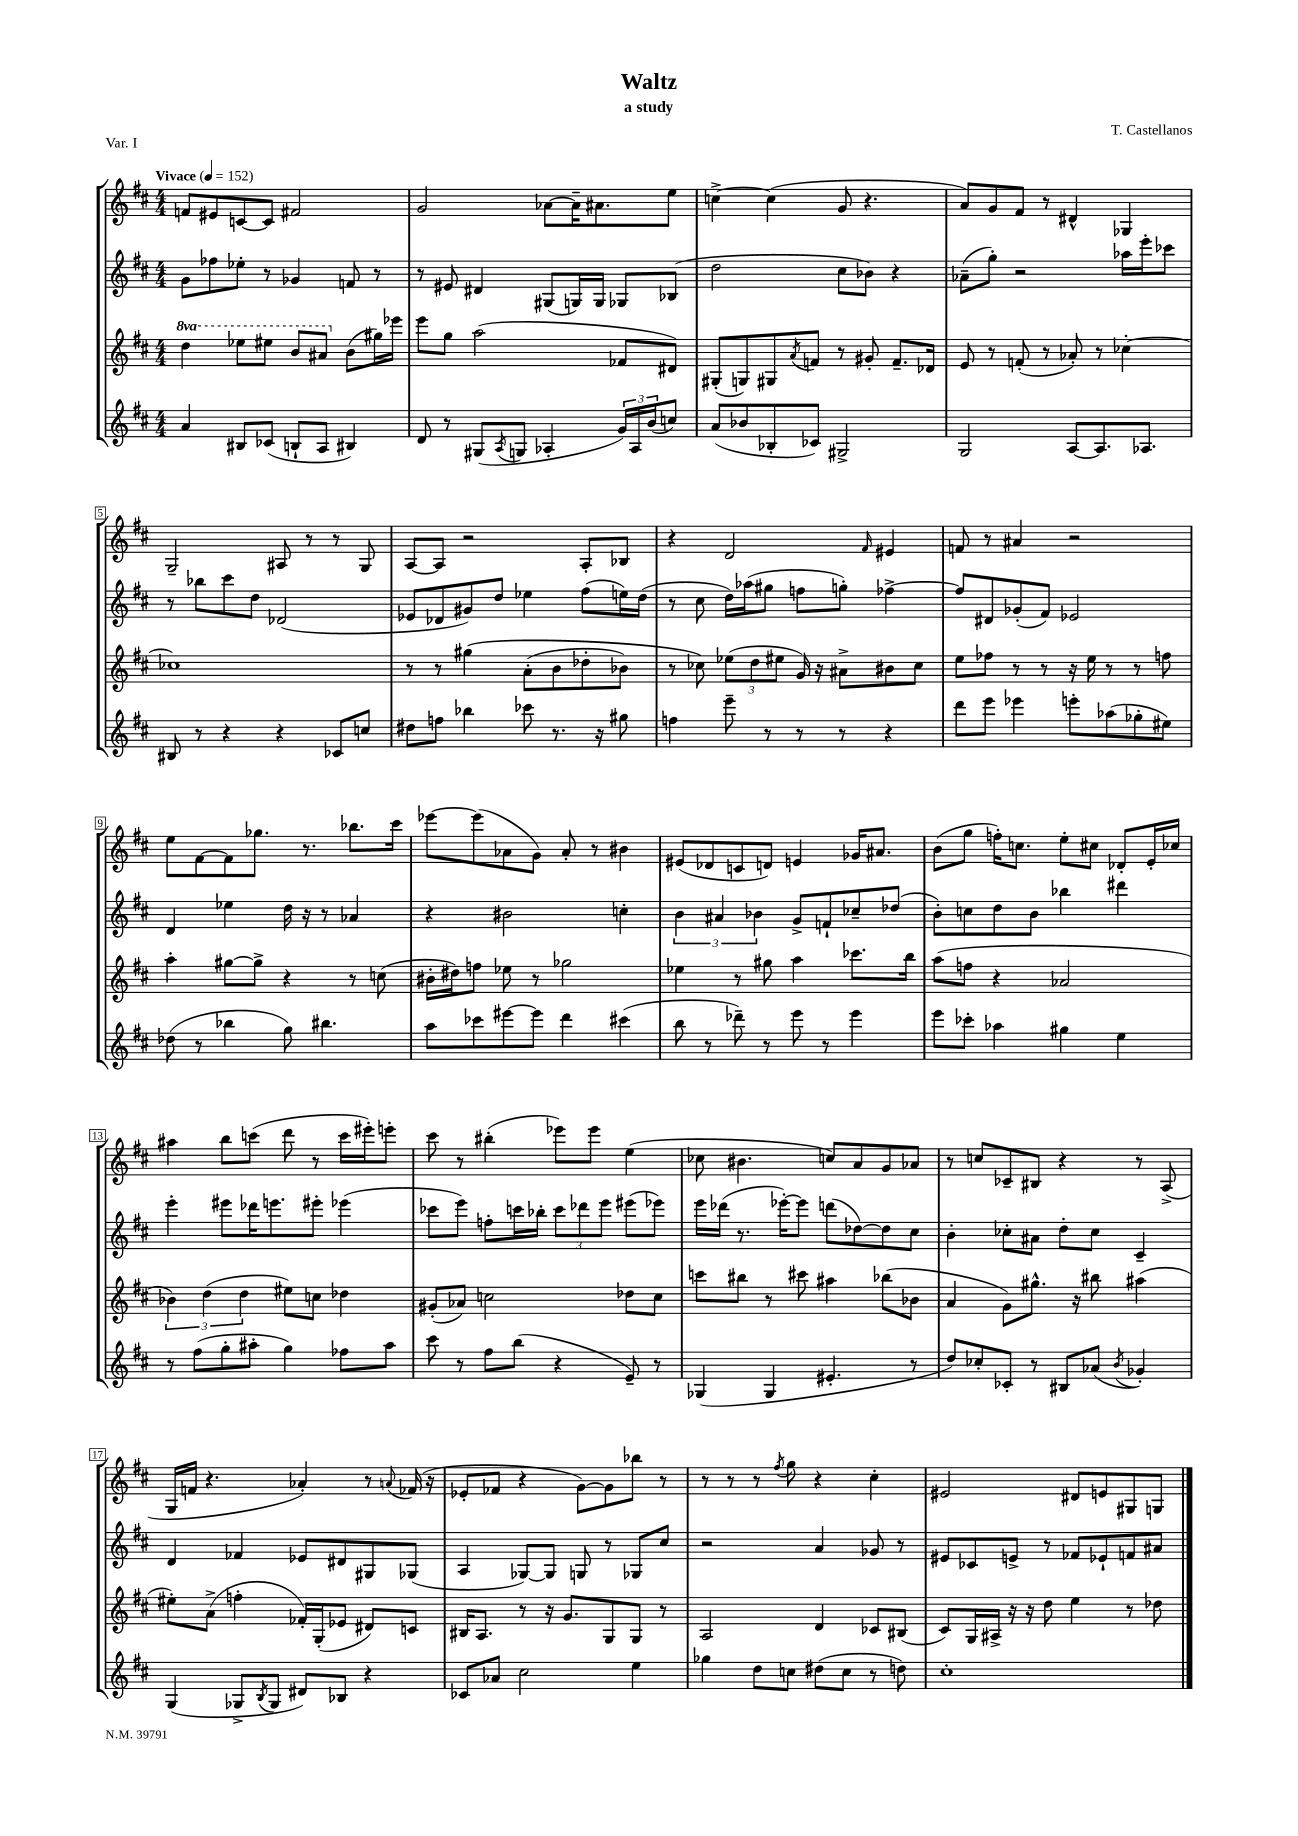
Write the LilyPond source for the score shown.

\header { title = "Waltz" composer = "T. Castellanos" subtitle = "a study" piece = "Var. I" }
<<
\new StaffGroup <<
\new Staff = "s0" {
    \clef treble \key d \major \numericTimeSignature \time 4/4 \tempo "Vivace" 4 = 152
    f'8 eis'8 c'8~ c'8 fis'2 |
    g'2 aes'8~ aes'16-- ais'8. e''8 |
    c''4~-> c''4( g'8 r4. |
    a'8) g'8 fis'8 r8 dis'4-^ ges4 |
    g2-- ais8 r8 r8 g8 |
    a8~ a8 r2 a8-. bes8 |
    r4 d'2 \grace { fis'16 } eis'4 |
    f'8 r8 ais'4 r2 |
    e''8 fis'8~ fis'8 ges''8. r8. bes''8. cis'''16 |
    ees'''8~ ees'''8( aes'8 g'8) aes'8-. r8 bis'4 |
    eis'8( des'8 c'8 d'8) e'4 ges'16 ais'8. |
    b'8( g''8 f''16-.) c''8. e''8-. cis''8 des'8-. e'16-. ces''16 |
    ais''4 b''8 c'''8( d'''8 r8 c'''16 eis'''16-.) e'''8-. |
    cis'''8 r8 bis''4-.( ees'''8) ees'''8 e''4( |
    ces''8 bis'4. c''8) a'8 g'8 aes'8 |
    r8 c''8 ces'8-- bis8 r4 r8 a8->( |
    g16 f'16 r4. aes'4-.) r8 \appoggiatura { a'8 } fes'16( r16 |
    ees'8-. fes'8 r4 g'8~) g'8 bes''8 r8 |
    r8 r8 r8 \acciaccatura { fis''8 } g''8 r4 cis''4-. |
    eis'2 dis'8 e'8 gis8 g8 \bar "|." |
}
\new Staff = "s1" {
    \clef treble \key d \major \numericTimeSignature \time 4/4
    g'8 fes''8 ees''8-. r8 ges'4 f'8 r8 |
    r8 eis'8 dis'4 gis8( g16) g16 ges8 bes8( |
    d''2 cis''8 bes'8) r4 |
    aes'8--( g''8-.) r2 aes''16 e'''16-. ces'''8 |
    r8 bes''8 cis'''8 d''8 des'2( |
    ees'8 des'8 gis'8) d''8 ees''4 fis''8( e''16) d''16( |
    r8 cis''8 d''16) aes''16( gis''8 f''8 g''8-.) fes''4~-> |
    fes''8 dis'8 ges'8-.( fis'8) ees'2 |
    d'4 ees''4 d''16 r16 r8 aes'4 |
    r4 bis'2 c''4-. |
    \tuplet 3/2 { b'4 ais'4 bes'4 } g'8-> f'8-! ces''8-- des''8( |
    b'8-.) c''8 d''8 b'8 bes''4 dis'''4 |
    e'''4-. eis'''8 des'''16 e'''8. eis'''8-. ees'''4( |
    ces'''8 e'''8) f''8-. c'''16 bes''16-. \tuplet 3/2 { c'''8 des'''8 e'''8 } eis'''8( ees'''8) |
    e'''16 des'''16( r8. ees'''16~-.) ees'''8 d'''8( des''8~) des''8 cis''8 |
    b'4-. ces''8-. ais'8 d''8-. ces''8 cis'4-- |
    d'4 fes'4 ees'8 dis'8 gis8 ges8( |
    a4 ges8~) ges8 g8 r8 ges8 cis''8 |
    r2 a'4 ges'8 r8 |
    eis'8 ces'8 e'8-> r8 fes'8 ees'8-! f'8 ais'8 \bar "|." |
}
\new Staff = "s2" {
    \clef treble \key d \major \numericTimeSignature \time 4/4 \set Staff.ottavationMarkups = #ottavation-simple-ordinals
    \ottava #1 d'''4 ees'''8 eis'''8 b''8 ais''8 \ottava #0 b'8( gis''16) ees'''16 |
    e'''8 g''8 a''2( fes'8 dis'8) |
    gis8-.( g8) gis8 \acciaccatura { a'8 } f'8 r8 gis'8-. f'8.-- des'16 |
    e'8 r8 f'8-.( r8 aes'8-.) r8 ces''4~-. |
    ces''1 |
    r8 r8 gis''4\( a'8-.( b'8 des''8-. bes'8) |
    r8 ces''8\) \tuplet 3/2 { ees''8( d''8 eis''8 } g'16) r16 ais'8-> bis'8 ces''8 |
    e''8 fes''8 r8 r8 r16 e''16 r8 r8 f''8 |
    a''4-. gis''8~ gis''8-> r4 r8 c''8( |
    bis'16-. dis''16) f''8 ees''8 r8 ges''2 |
    ees''4 r8 gis''8 a''4 ces'''8. b''16 |
    a''8( f''8 r4 aes'2 |
    \tuplet 3/2 { bes'4) d''4( d''4 } eis''8) c''8 des''4 |
    gis'8-.( aes'8) c''2 des''8 c''8 |
    c'''8 bis''8 r8 cis'''8 ais''4 bes''8( bes'8 |
    a'4 g'8) gis''8.-^ r16 bis''8 ais''4( |
    eis''8-.) a'8->( f''4-. fes'16-.) g16-.( ees'8 dis'8) c'8 |
    bis16 a8. r8 r16 g'8. g8 g8 r8 |
    a2 d'4 ces'8 bis8( |
    cis'8) g16 ais16-> r16 r16 d''8 e''4 r8 des''8 \bar "|." |
}
\new Staff = "s3" {
    \clef treble \key d \major \numericTimeSignature \time 4/4
    a'4 bis8 ces'8( b8-! a8 bis4) |
    d'8 r8 gis8( \acciaccatura { a8 } g8 aes4-. \tuplet 3/2 { g'16) aes16 b'16( } c''8) |
    a'8( bes'8 bes8-. ces'8) gis2-> |
    g2 a8~ a8. aes8. |
    bis8 r8 r4 r4 ces'8 c''8 |
    dis''8 f''8 bes''4 ces'''8 r8. r16 gis''8 |
    f''4 e'''8-- r8 r8 r8 r4 |
    d'''8 e'''8 ees'''4 e'''8-. aes''8( ges''8-. eis''8) |
    des''8( r8 bes''4 g''8) bis''4. |
    a''8 ces'''8 eis'''8~ eis'''8 d'''4 cis'''4( |
    b''8 r8 des'''8--) r8 e'''8 r8 e'''4 |
    e'''8 ces'''8-. aes''4 gis''4 e''4 |
    r8 fis''8( g''8-. ais''8-. g''4) fes''8 ais''8 |
    cis'''8 r8 fis''8 b''8( r4 e'8--) r8 |
    ges4( ges4 eis'4.-. r8 |
    d''8) ces''8-. ces'8-. r8 bis8 aes'8( \acciaccatura { b'8 } ges'4-.) |
    g4( ges8-> \acciaccatura { b8 } ges8 dis'8) bes8 r4 |
    ces'8 aes'8 cis''2 e''4 |
    ges''4 d''8 c''8 dis''8( c''8 r8 d''8) |
    cis''1-. \bar "|." |
}
>>
>>
\layout { \context { \Score \override BarNumber.stencil = #(make-stencil-boxer 0.1 0.3 ly:text-interface::print) } }
